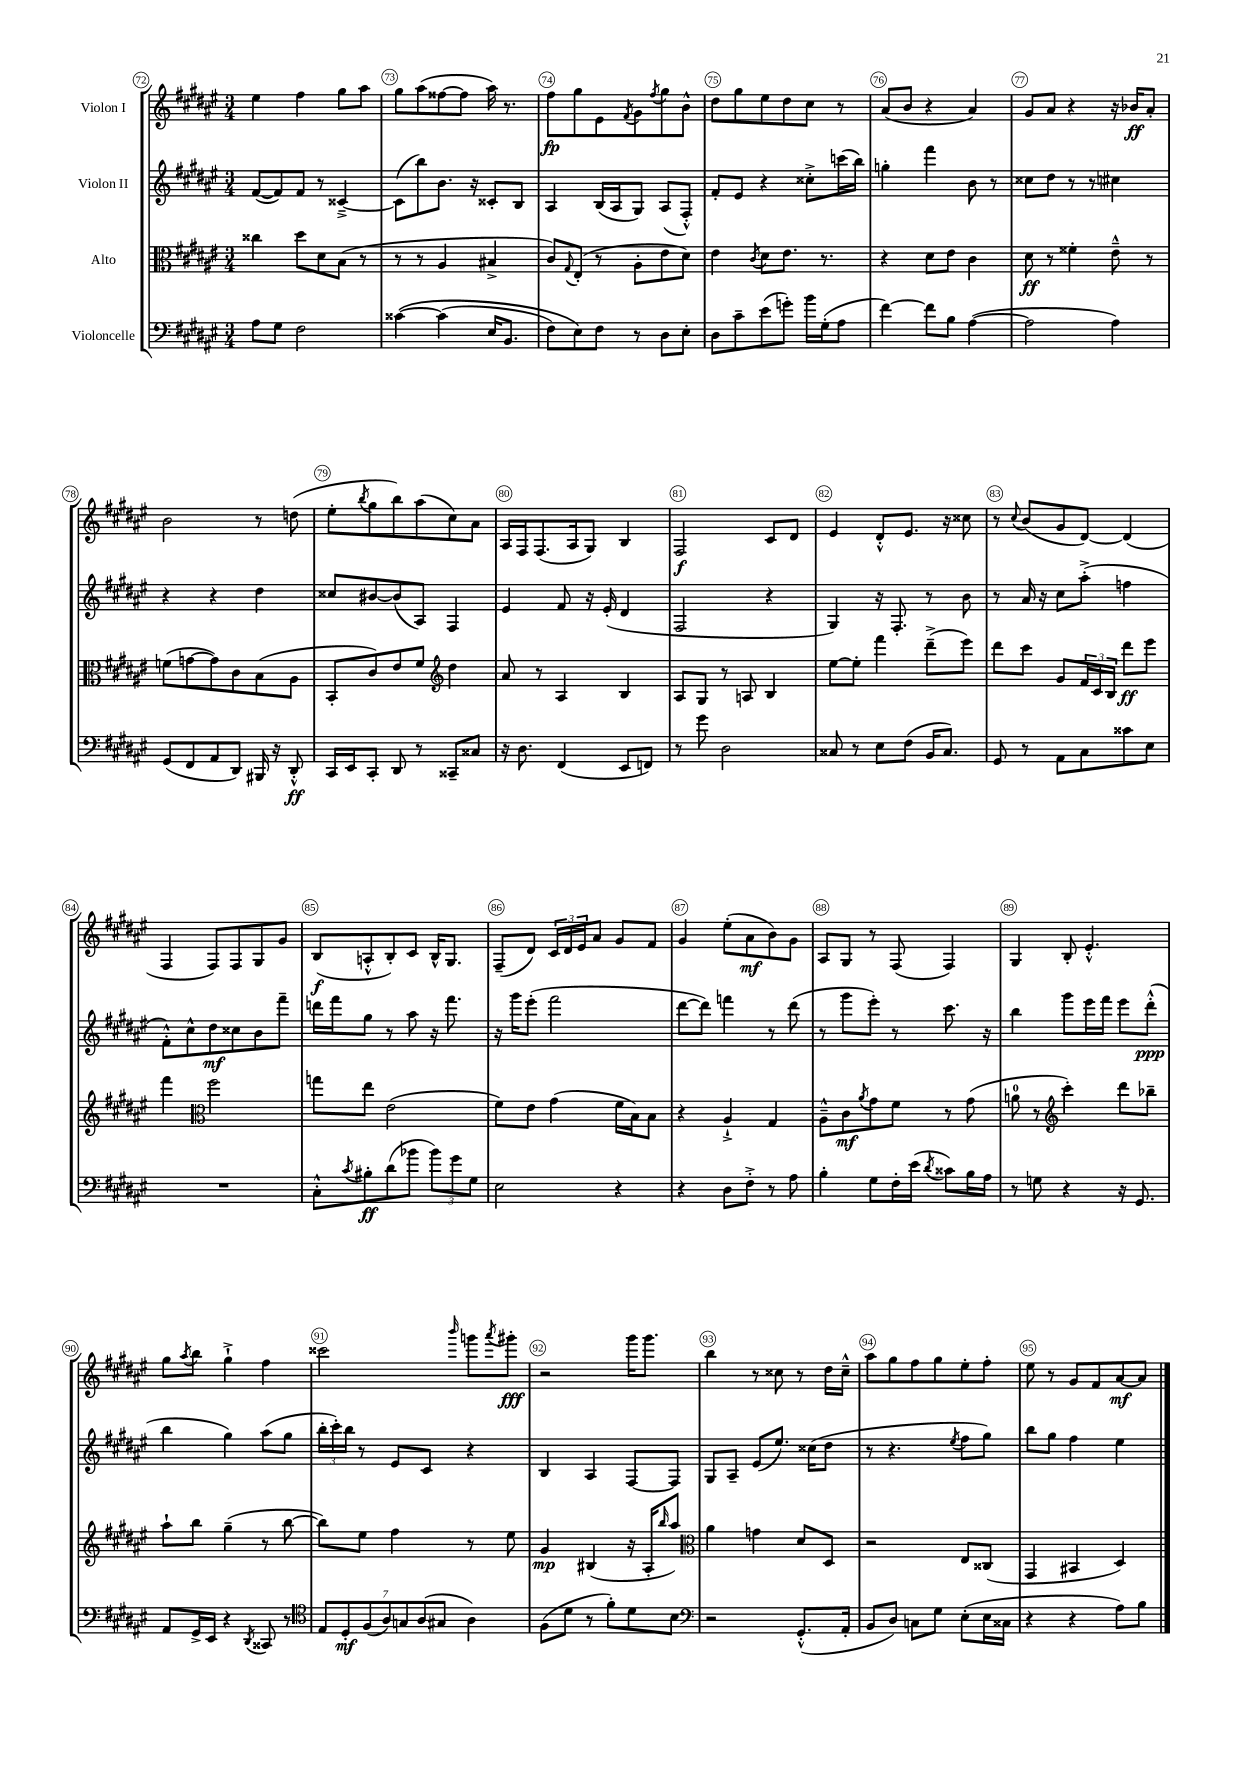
<<
\new StaffGroup <<
\new Staff = "s0" \with { instrumentName = "Violon I" } {
    \clef treble \key fis \major \numericTimeSignature \time 3/4
    eis''4 fis''4 gis''8 ais''8 |
    gis''8 ais''8( fisis''8~ fisis''8 ais''16) r8. |
    fis''8\fp gis''8 eis'8 \acciaccatura { fis'8 } gis'8 \acciaccatura { fis''8 } gis''8 b'8-^ |
    dis''8 gis''8 eis''8 dis''8 cis''8 r8 |
    ais'8( b'8 r4 ais'4) |
    gis'8 ais'8 r4 r16 bes'16\ff ais'8-. |
    b'2 r8 d''8( |
    eis''8-. \acciaccatura { b''8 } gis''8 b''8) ais''8( cis''8) ais'8 |
    ais16 fis16 fis8.( ais16 gis8) b4 |
    fis2\f cis'8 dis'8 |
    eis'4 dis'8-.-^ eis'8. r16 cisis''8 |
    r8 \appoggiatura { cis''8 } b'8( gis'8 dis'8~) dis'4( |
    fis4 fis8) fis8 gis8 gis'8 |
    b8\f( a8-.-^ b8-.) cis'8 b16-^ gis8. |
    fis8--( dis'8) \tuplet 3/2 { cis'16 dis'16 eis'16 } ais'8 gis'8 fis'8 |
    gis'4 eis''8-.( ais'8\mf b'8) gis'8 |
    ais8 gis8 r8 fis8( fis4) |
    gis4 b8-. eis'4.-.-^ |
    gis''8 \acciaccatura { ais''8 } b''8 gis''4-!-> fis''4 |
    cisis'''2 \grace { b'''16 } g'''8 \acciaccatura { ais'''8 } gis'''8-.\fff |
    r2 gis'''16 gis'''8. |
    b''4 r8 cisis''8 r8 dis''16 cisis''16---^ |
    ais''8 gis''8 fis''8 gis''8 eis''8-. fis''8-. |
    eis''8 r8 gis'8 fis'8 ais'8~\mf ais'8 \bar "|." |
}
\new Staff = "s1" \with { instrumentName = "Violon II" } {
    \clef treble \key fis \major \numericTimeSignature \time 3/4
    fis'8~( fis'8) fis'8 r8 cisis'4~---> |
    cisis'8( b''8) b'8. r16 cisis'8-. b8 |
    ais4 b16( ais16 gis8) ais8( fis8-.-^) |
    fis'8-. eis'8 r4 cisis''8-.-> c'''16( b''16) |
    g''4-. fis'''4 b'8 r8 |
    cisis''8 dis''8 r8 r8 cis''4 |
    r4 r4 dis''4 |
    cisis''8 bis'8~ bis'8( ais8) fis4 |
    eis'4 fis'8 r16 eis'16-.( dis'4 |
    fis2 r4 |
    gis4) r16 fis8.-. r8 b'8 |
    r8 ais'16 r16 cis''8 ais''8-.->( f''4 |
    fis'8-.-^) cis''8-^ dis''8\mf cisis''8 b'8 fis'''8-- |
    d'''16 fis'''16 gis''8 r8 ais''8 r16 fis'''8. |
    r16 gis'''16 eis'''8-.( fis'''2 |
    dis'''8~ dis'''8) f'''4 r8 dis'''8( |
    r8 gis'''8 eis'''8-.) r8 cis'''8. r16 |
    b''4 gis'''8 eis'''16 fis'''16 eis'''8 dis'''8-.-^\ppp( |
    b''4 gis''4) ais''8( gis''8 |
    \tuplet 3/2 { b''16-. cis'''16-.) b''16 } r8 eis'8 cis'8 r4 |
    b4 ais4 fis8~ fis8 |
    gis8 ais8-- eis'8( eis''8.) cisis''16( dis''8 |
    r8 r4. \acciaccatura { eis''8 } fis''8 gis''8) |
    b''8 gis''8 fis''4 eis''4 \bar "|." |
}
\new Staff = "s2" \with { instrumentName = "Alto" } {
    \clef alto \key fis \major \numericTimeSignature \time 3/4
    cisis''4 dis''8 dis'8 b8( r8 |
    r8 r8 ais4 bis4-> |
    cis'8) \appoggiatura { gis8 } eis8-.( r8 ais8-. eis'8 dis'8) |
    eis'4 \acciaccatura { cis'8 } dis'8 eis'8. r8. |
    r4 dis'8 eis'8 cis'4 |
    dis'8\ff r8 fisis'4-. eis'8---^ r8 |
    f'8( g'8~ g'8) cis'8 b8( ais8 |
    b,8-. cis'8) eis'8 fis'8 \clef treble dis''4 |
    ais'8 r8 ais4 b4 |
    ais8 gis8 r8 a8 b4 |
    eis''8~ eis''8-. fis'''4 dis'''8--->( eis'''8) |
    dis'''8 cis'''8 gis'8 \tuplet 3/2 { fis'16 cis'16 b16 } dis'''8\ff eis'''8 |
    fis'''4 \clef alto fis''2 |
    g''8 eis''8 eis'2( |
    fis'8) eis'8 gis'4( fis'16 b16) b8 |
    r4 ais4-!-> gis4 |
    ais8---^ cis'8\mf \acciaccatura { ais'8 } gis'8 fis'8 r8 gis'8( |
    a'8-0 r8 \clef treble cis'''4-.) dis'''8 bes''8-- |
    ais''8-! b''8 gis''4--( r8 b''8~ |
    b''8) eis''8 fis''4 r8 eis''8 |
    gis'4\mp bis4( r16 ais16-. \grace { b''16 } ais''8) |
    \clef alto ais'4 g'4 dis'8 dis8 |
    r2 eis8 cisis8( |
    gis,4 bis,4 dis4) \bar "|." |
}
\new Staff = "s3" \with { instrumentName = "Violoncelle" } {
    \clef bass \key fis \major \numericTimeSignature \time 3/4
    ais8 gis8 fis2 |
    cisis'4~\( cisis'4( eis16 b,8. |
    fis8) eis8\) fis8 r8 dis8 eis8-. |
    dis8 cis'8-- eis'8( g'8-.) b'16 gis16-.( ais8 |
    fis'4~) fis'8 b8 ais4~( |
    ais2 ais4) |
    gis,8( fis,8 ais,8 dis,8) bis,,16 r16 dis,8-.-^\ff |
    cis,16 eis,16 cis,8-. dis,8 r8 cisis,8-- cisis8 |
    r16 dis8. fis,4( eis,8 f,8) |
    r8 gis'8 dis2 |
    cisis8 r8 eis8 fis8( b,16 cisis8.) |
    gis,8 r8 ais,8 cis8 cisis'8 eis8 |
    R2. |
    cis8-.-^ \acciaccatura { cis'8 } bis8-.\ff dis'8( bes'8 \tuplet 3/2 { bes'8) gis'8 gis8 } |
    eis2 r4 |
    r4 dis8 fis8-.-> r8 ais8 |
    b4-. gis8 fis16-. eis'16( \acciaccatura { dis'8 } cisis'8) b16 ais16 |
    r8 g8 r4 r16 gis,8. |
    ais,8 gis,16-> eis,16 r4 \acciaccatura { dis,8 } cisis,8 r8 |
    \clef tenor \tuplet 7/4 { eis8 dis8-.\mf fis8( ais8) g8 ais8( gis8 } ais4) |
    fis8( dis'8 r8 fis'8-.) dis'8 b8 |
    \clef bass r2 gis,8.-.-^( ais,16-. |
    b,8 dis8) c8 gis8 eis8-.( eis16 cisis16 |
    r4 r4 ais8) b8 \bar "|." |
}
>>
>>
\layout { \context { \Score currentBarNumber = #72 \override BarNumber.break-visibility = ##(#f #t #t) barNumberVisibility = #all-bar-numbers-visible \override BarNumber.stencil = #(make-stencil-circler 0.1 0.3 ly:text-interface::print) } }
